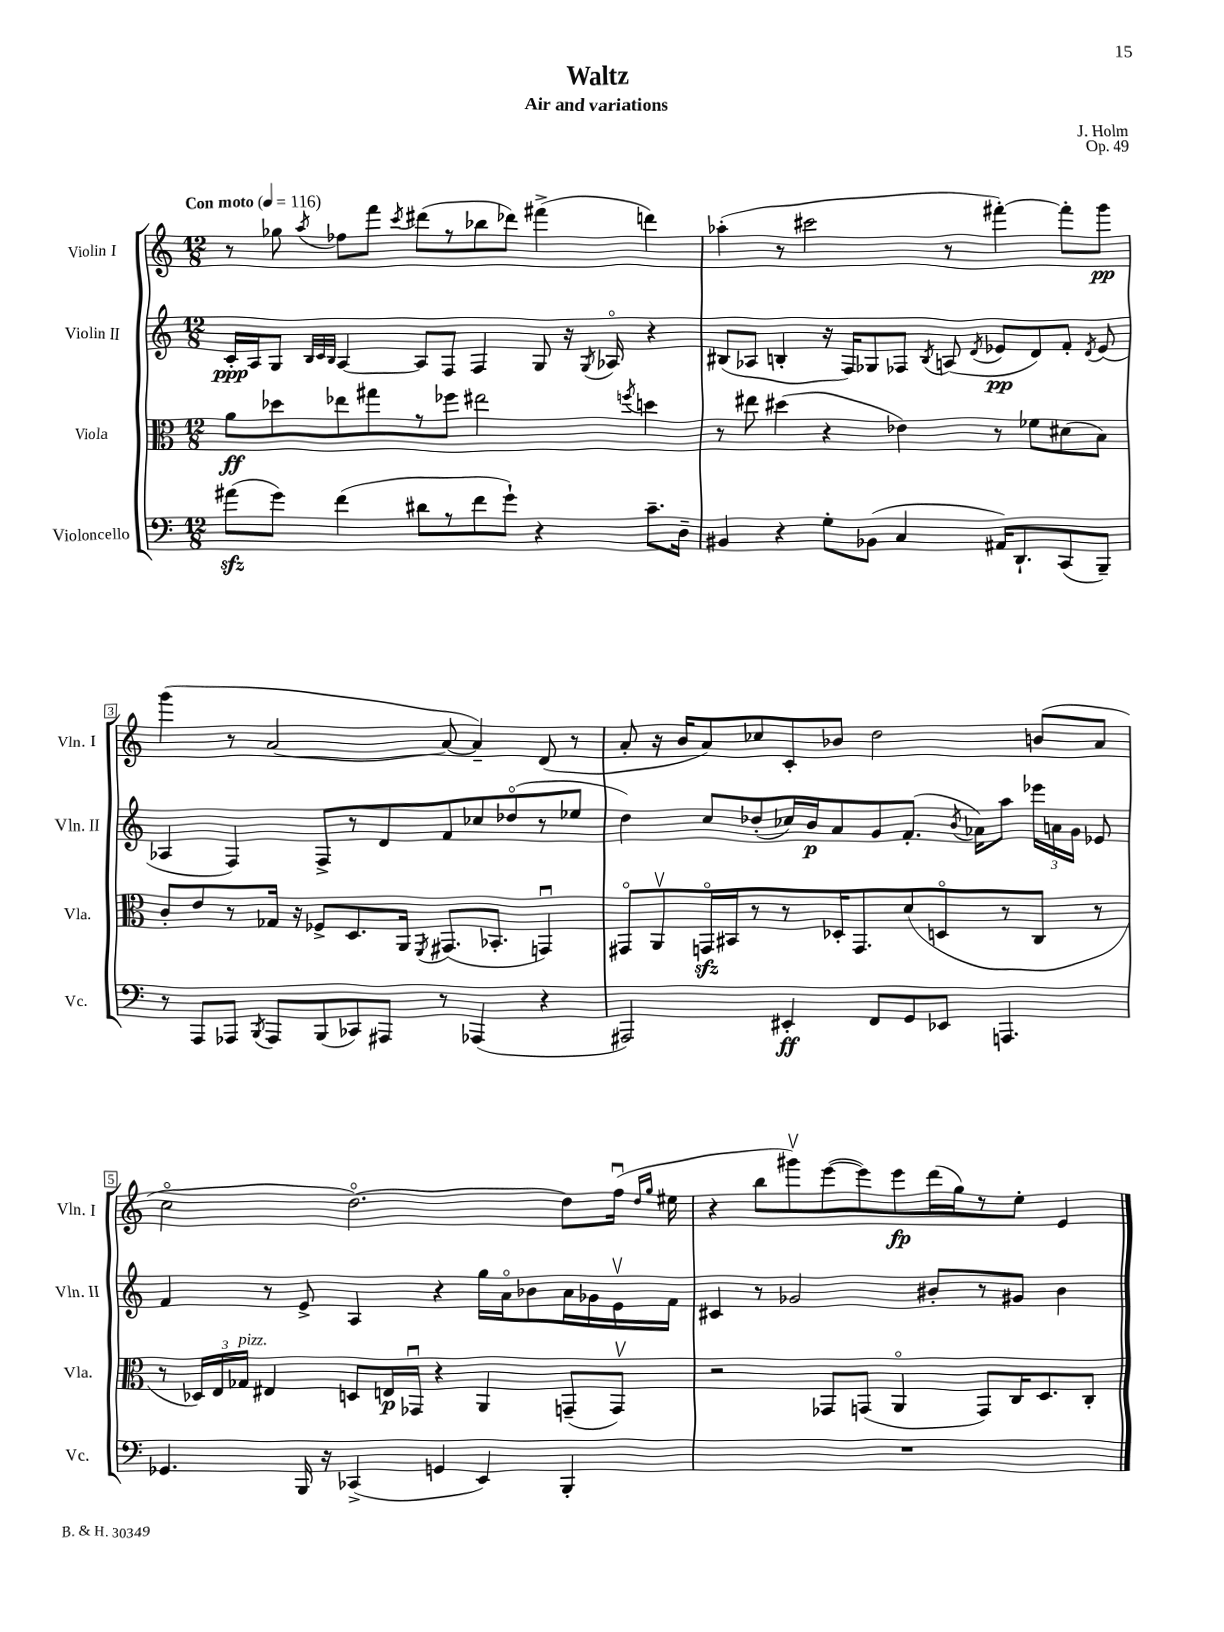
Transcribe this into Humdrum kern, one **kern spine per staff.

**kern	**kern	**kern	**kern
*staff4	*staff3	*staff2	*staff1
*clefF4	*clefC3	*clefG2	*clefG2
*k[]	*k[]	*k[]	*k[]
*M12/8	*M12/8	*M12/8	*M12/8
*MM116	*MM116	*MM116	*MM116
(8a#	8a	16c'	8r
.	.	16A	.
8g)	8dd-	8G	8gg-
.	.	32qqB	.
.	.	32qqc	.
.	.	32qqB	8qaa
(4f	8ee-	[4A	8ff-
.	8gg#	.	8fff
.	.	.	8qccc
8d#	8r	8A]	(8ddd#
8r	8ff-	8F	8r
8f	2ee#	4F	8bb-
8g`)	.	.	8ddd-)
4r	.	8G	(4fff#^
.	.	16r	.
.	.	8qG	.
.	.	16A-o	.
.	8qff	.	.
8.c~	4dd	4r	4ddd)
16D~	.	.	.
=	=	=	=
4BB#	8r	(8B#	(4aa-'
.	8ee#	8A-	.
4r	(4dd#	4B'	8r
.	.	.	2ccc#
8G'	4r	16r	.
.	.	16F)	.
(8BB-	.	8G-	.
4C	4e-)	8F-	.
.	.	8qB	.
.	.	(8A	8r
.	.	8qd	.
16AA#)	8r	8e-	[4fff#')
8.DD`	.	.	.
.	8f-	8d)	.
(8CC	(8d#	8f'	8fff#']
.	.	8qd	.
8BBB~)	8B)	(8e-	8ggg
=	=	=	=
8r	8c'	4A-	(4ggg
8AAA	8e	.	.
8AAA-	8r	4F)	8r
8qBBB	.	.	.
8AAA-	16G-	.	[2a
.	16r	.	.
(8BBB	8F-^	8F^	.
8CC-)	8.D	8r	.
8AAA#	.	8d	.
.	16AA	.	.
.	8qFF	.	.
8r	(8.GG#	8f	8a_
(4AAA-	.	8cc-	4a~])
.	8.BB-'	.	.
.	.	(8dd-o	.
4r	4GGu)	8r	(8d
.	.	8ee-	8r
=	=	=	=
2AAA#)	8GG#o	4dd)	8a'
.	8AAv	.	16r
.	.	.	16b
.	16GGo	8cc	8a)
.	16BB#	.	.
.	8r	(8dd-'	8cc-
4EE#'	8r	16cc-)	8c'
.	.	16b	.
.	16D-'	8a	8b-
.	8.GG	.	.
8FF	.	8g	2dd
8GG	(8d	(8.f'	.
8EE-	8Do	.	.
.	.	8qb	.
.	.	16a-)	.
4.AAA	8r	8aa	.
.	8C	24eee-	(8b
.	.	24a	.
.	.	24g	.
.	8r	8e-	8a
=	=	=	=
4.GG-	8r	4f	2cco
.	24D-)	.	.
.	24E	.	.
.	24G-	.	.
.	4E#	8r	.
16BBB	.	8e^	.
16r	.	.	.
(4CC-^	8D	4A	[2.ddo)
.	16E	.	.
.	16GG-u	.	.
4GG	4r	4r	.
4EE)	4AA	16gg	.
.	.	16ao	.
.	.	8b-	.
4BBB'	(8GG~	16a	8dd]
.	.	16g-	.
.	8GGv)	16ev	(16ffu
.	.	.	16qqdd
.	.	.	16qqgg
.	.	16f	16ee#
=	=	=	=
1.r	2r	4c#	4r
.	.	8r	8bb
.	.	2g-	8ggg#v)
.	8GG-	.	([8eee
.	(8GG	.	8eee])
.	4AAo	.	8eee
.	.	8b#'	(16ddd
.	.	.	16gg)
.	8GG)	8r	8r
.	16C	8g#	8ee'
.	8.D	.	.
.	.	4b#	4e
.	8C'	.	.
==	==	==	==
*-	*-	*-	*-
